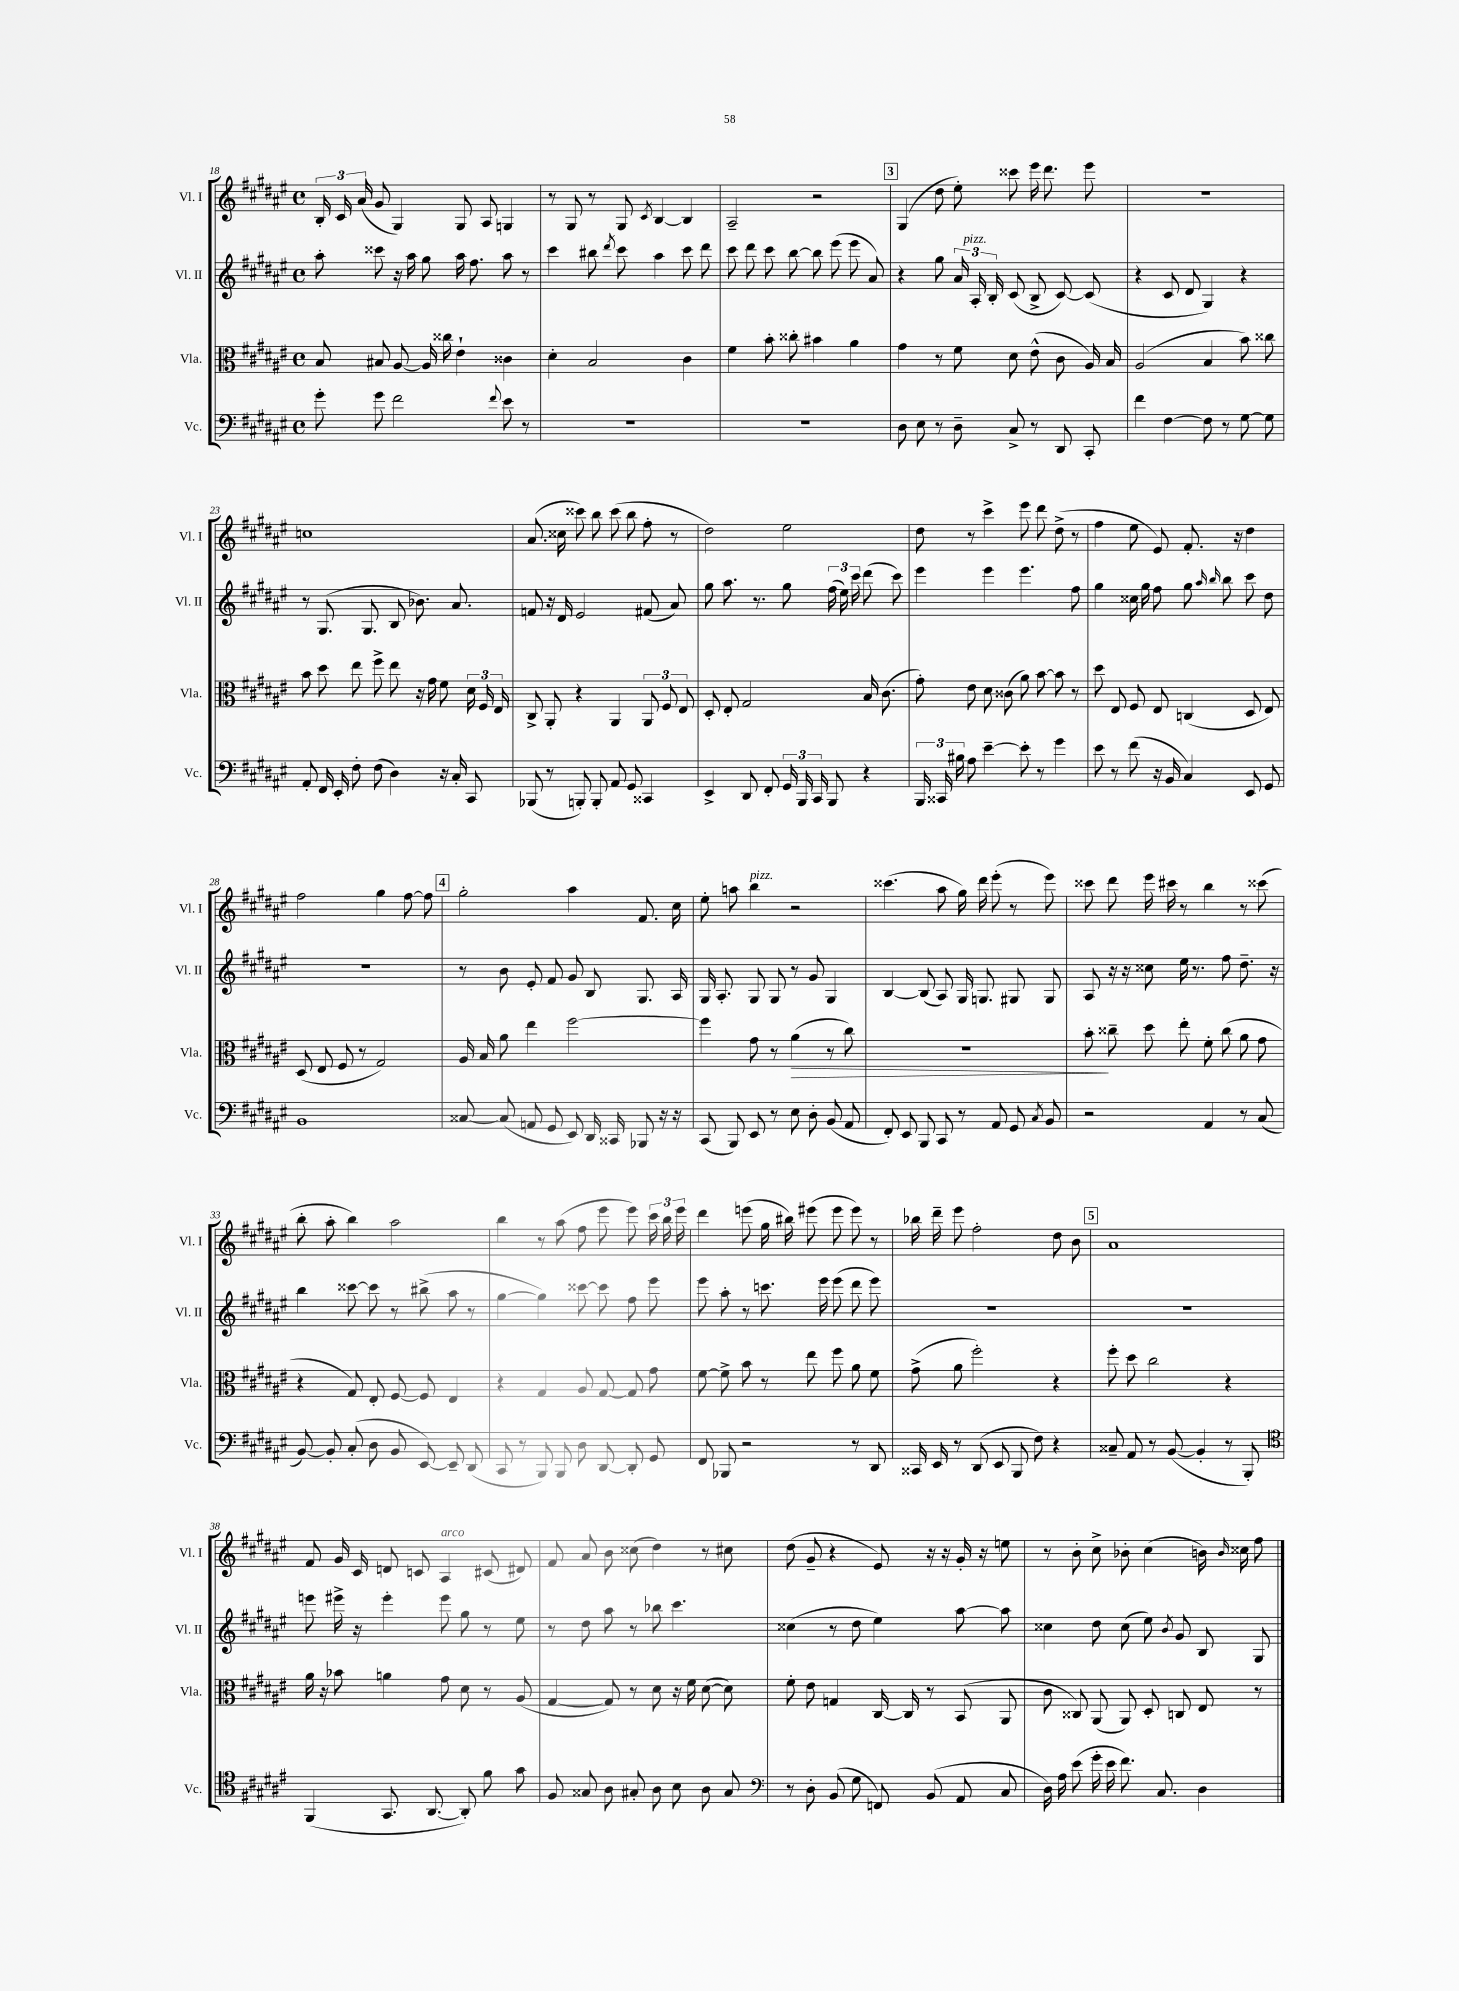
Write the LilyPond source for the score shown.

<<
\new StaffGroup <<
\new Staff = "s0" \with { instrumentName = "Vl. I" shortInstrumentName = "Vl. I" } {
    \clef treble \key fis \major \defaultTimeSignature \time 4/4
    \autoBeamOff \tuplet 3/2 { b16-. cis'16 ais'16( } gis'8 gis4) gis8 ais8 g4 |
    r8 gis8 r8 gis8 \acciaccatura { cis'8 } b4~ b4 |
    ais2-- r2 |
    \mark \markup { \box "3" } gis4( dis''8 eis''8-.) cisis'''8 eis'''16 dis'''8. eis'''8 |
    R1 |
    c''1 |
    ais'8.( cisis''16 cisis'''8) b''8 cisis'''8( b''8 fis''8-. r8 |
    dis''2) eis''2 |
    dis''8 r8 cis'''4-> eis'''8 dis'''8 dis''8->( r8 |
    fis''4 eis''8 eis'8) fis'8.-. r16 dis''4 |
    fis''2 gis''4 fis''8~ fis''8 |
    \mark \markup { \box "4" } gis''2-. ais''4 fis'8. cis''16 |
    eis''8-. a''8 b''4^\markup { \italic "pizz." } r2 |
    cisis'''4.( ais''8 gis''16) dis'''16 eis'''8-.( r8 eis'''8) |
    cisis'''8 dis'''8 eis'''16 cis'''16 r8 b''4 r8 cisis'''8( |
    b''8-. ais''8-. b''4) ais''2 |
    b''4 r8 ais''8( fis''8 eis'''8 eis'''8) \tuplet 3/2 { cis'''16 b''16 eis'''16 } |
    dis'''4 e'''8( gis''16 bis''16) eis'''8( eis'''8 eis'''8) r8 |
    bes''16 dis'''16-- eis'''8 fis''2-. dis''8 b'8 |
    \mark \markup { \box "5" } ais'1 |
    fis'8 gis'16 cis'16 d'8 c'8 ais4^\markup { \italic "arco" } cis'8( dis'8) |
    fis'8 ais'8 b'8 cisis''8( dis''4) r8 cis''8 |
    dis''8( gis'8-- r4 eis'8) r16 r16 gis'16-. r16 e''8 |
    r8 b'8-. cis''8-> bes'8-. cis''4( b'16) \grace { b'16 } cisis''16 fis''8 \bar "|." |
}
\new Staff = "s1" \with { instrumentName = "Vl. II" shortInstrumentName = "Vl. II" } {
    \clef treble \key fis \major \defaultTimeSignature \time 4/4
    \autoBeamOff ais''8-. cisis'''8 r16 ais''16 gis''8 ais''16 fis''8. ais''8 r8 |
    cis'''4 bis''8 \acciaccatura { dis'''8 } cis'''8 ais''4 cis'''8 dis'''8 |
    cis'''8 dis'''8 cis'''8 b''8~ b''8 eis'''8( eis'''8 ais'8) |
    \mark \markup { \box "3" } r4 gis''8 \tuplet 3/2 { ais'16 ais16-.^\markup { \italic "pizz." } b16-. } cis'8( b8-> cis'8~) cis'8( |
    r4 cis'8 dis'8 gis4) r4 |
    r8 gis8.( gis8. b8 bes'8.) ais'8. |
    f'8 r16 dis'16 eis'2 fis'8( ais'8) |
    gis''8 ais''8. r8. gis''8 \tuplet 3/2 { fis''16( eis''16) cis'''16 } dis'''8( cis'''8) |
    eis'''4 eis'''4 eis'''4. fis''8 |
    gis''4 cisis''16 gis''16 fis''8 gis''8 \grace { ais''16 b''16 } b''8 cis'''8 dis''8 |
    r1 |
    \mark \markup { \box "4" } r8 b'8 eis'8-. fis'8 gis'8 b8 gis8. ais16 |
    gis16 ais8.-. gis8 gis8 r8 gis'8 gis4 |
    b4~ b8( ais8) gis16 g8. gis8 gis8 |
    ais8 r16 r16 cisis''8 eis''16 r8. fis''8 dis''8.-- r16 |
    b''4 cisis'''8~ cisis'''8 r8 bis''8->( ais''8 r8 |
    gis''4~ gis''4) cisis'''8~ cisis'''8 fis''8 eis'''8 |
    eis'''8 ais''8-. r8 c'''8. eis'''16 eis'''8( dis'''8 eis'''8) |
    r1 |
    \mark \markup { \box "5" } R1 |
    e'''8 eis'''16-> r16 eis'''4-. eis'''8 gis''8 r8 eis''8 |
    r8 dis''8 ais''8 r8 bes''8 cis'''4. |
    cisis''4( r8 dis''8 eis''4) ais''8~ ais''8 |
    cisis''4 dis''8 cisis''8( eis''8) \acciaccatura { b'8 } gis'8 b8 gis8 \bar "|." |
}
\new Staff = "s2" \with { instrumentName = "Vla." shortInstrumentName = "Vla." } {
    \clef alto \key fis \major \defaultTimeSignature \time 4/4
    \autoBeamOff b8 bis8 ais8~ ais16 cisis''16 eis'4-! cisis'4 |
    dis'4-. b2 cis'4 |
    fis'4 b'8-. cisis''8-. bis'4 ais'4 |
    \mark \markup { \box "3" } gis'4 r8 fis'8 dis'8 eis'8-^( cis'8 ais16) b16 |
    ais2( b4 b'8) cisis''8 |
    b'8 dis''8 eis''8 fis''8-> eis''8 r16 gis'16 fis'8 \tuplet 3/2 { dis'16 fis16 eis16 } |
    cis8-> ais,8-. r4 ais,4 \tuplet 3/2 { ais,8 fis8 eis8 } |
    dis8-. eis8-. gis2 b16 cis'8.( |
    gis'8-.) eis'8 dis'8 cisis'8( ais'8) b'8~ b'8 r8 |
    dis''8 eis8 fis8 eis8 c4( dis8 eis8) |
    dis8( eis8 fis8 r8 gis2) |
    \mark \markup { \box "4" } ais16 b16 ais'8 eis''4 fis''2~ |
    fis''4 gis'8 r8 ais'4\>( r8 cis''8) |
    R1 |
    b'8-.\! cisis''8-- dis''8 eis''8-. fis'8-. cisis''8( ais'8 gis'8 |
    r4 gis8) eis8-. fis8~ fis8 eis4 |
    r4 gis4 ais8 gis8~ gis8 gis'8 |
    fis'8~ fis'8-> b'8 r8 eis''8 fis''8 ais'8 fis'8 |
    gis'8->( ais'8 fis''2-.) r4 |
    \mark \markup { \box "5" } fis''8-. dis''8 cis''2 r4 |
    ais'16 r16 bes'8 a'4 gis'8 dis'8 r8 ais8( |
    gis4~ gis8) r8 dis'8 r16 fis'16 dis'8~( dis'8) |
    fis'8-. eis'8 g4 cis16~ cis16 r8 b,8( ais,8 |
    cis'8 cisis8) ais,8( ais,8) dis8-. c8 eis8 r8 \bar "|." |
}
\new Staff = "s3" \with { instrumentName = "Vc." shortInstrumentName = "Vc." } {
    \clef bass \key fis \major \defaultTimeSignature \time 4/4
    \autoBeamOff gis'8-. gis'8 fis'2 \appoggiatura { fis'8 } eis'8 r8 |
    R1 |
    R1 |
    \mark \markup { \box "3" } dis8 eis8 r8 dis8-- cis8-> r8 dis,8 cis,8-. |
    fis'4 fis4~ fis8 r8 gis8~ gis8 |
    ais,8-. fis,16 eis,16-. fis8-. fis8( dis4) r16 cis16-. cis,8 |
    bes,,8( r8 b,,8-.) b,,8-. ais,8 gis,8 cisis,4 |
    eis,4-> dis,8 fis,8-. \tuplet 3/2 { gis,16 b,,16 cis,16 } b,,8 r4 |
    \tuplet 3/2 { b,,16 cisis,16 bis16 } ais8 eis'4~-- eis'8-. r8 gis'4 |
    eis'8 r8 fis'8( r16 b,16 cis4) eis,8 gis,8 |
    b,1 |
    \mark \markup { \box "4" } cisis8~ cisis8( a,8 gis,8 eis,8) dis,16 cisis,16 bes,,8 r16 r16 |
    cis,8( b,,8) eis,8 r8 eis8 dis8-. b,8( ais,8 |
    fis,8-.) eis,8 b,,8 cis,8 r8 ais,8 gis,8 \acciaccatura { cis8 } b,8 |
    r2 ais,4 r8 cis8( |
    b,8~) b,8-. cis8-.( dis8 b,8 eis,8~) eis,8-- dis,8( |
    cis,8 r8 b,,8) b,,8 dis8 dis,8~ dis,8-. gis,8 |
    fis,8 bes,,8 r2 r8 dis,8 |
    cisis,16 eis,16 r8 dis,8( eis,8 b,,8 fis8) r4 |
    \mark \markup { \box "5" } cisis8-- ais,8 r8 b,8~( b,4-. r8 b,,8-.) |
    \clef tenor fis,4( gis,8. ais,8.~ ais,8-.) fis'8 gis'8 |
    fis8 gisis8 ais8 gis8-. ais8 b8 ais8 gis8 |
    \clef bass r8 dis8-. b,8( gis8 f,8) b,8( ais,8 cis8 |
    dis16) ais16 eis'8( gis'16-. eis'16 fis'8.) cis8. dis4 \bar "|." |
}
>>
>>
\layout { \context { \Score currentBarNumber = #18 } }
